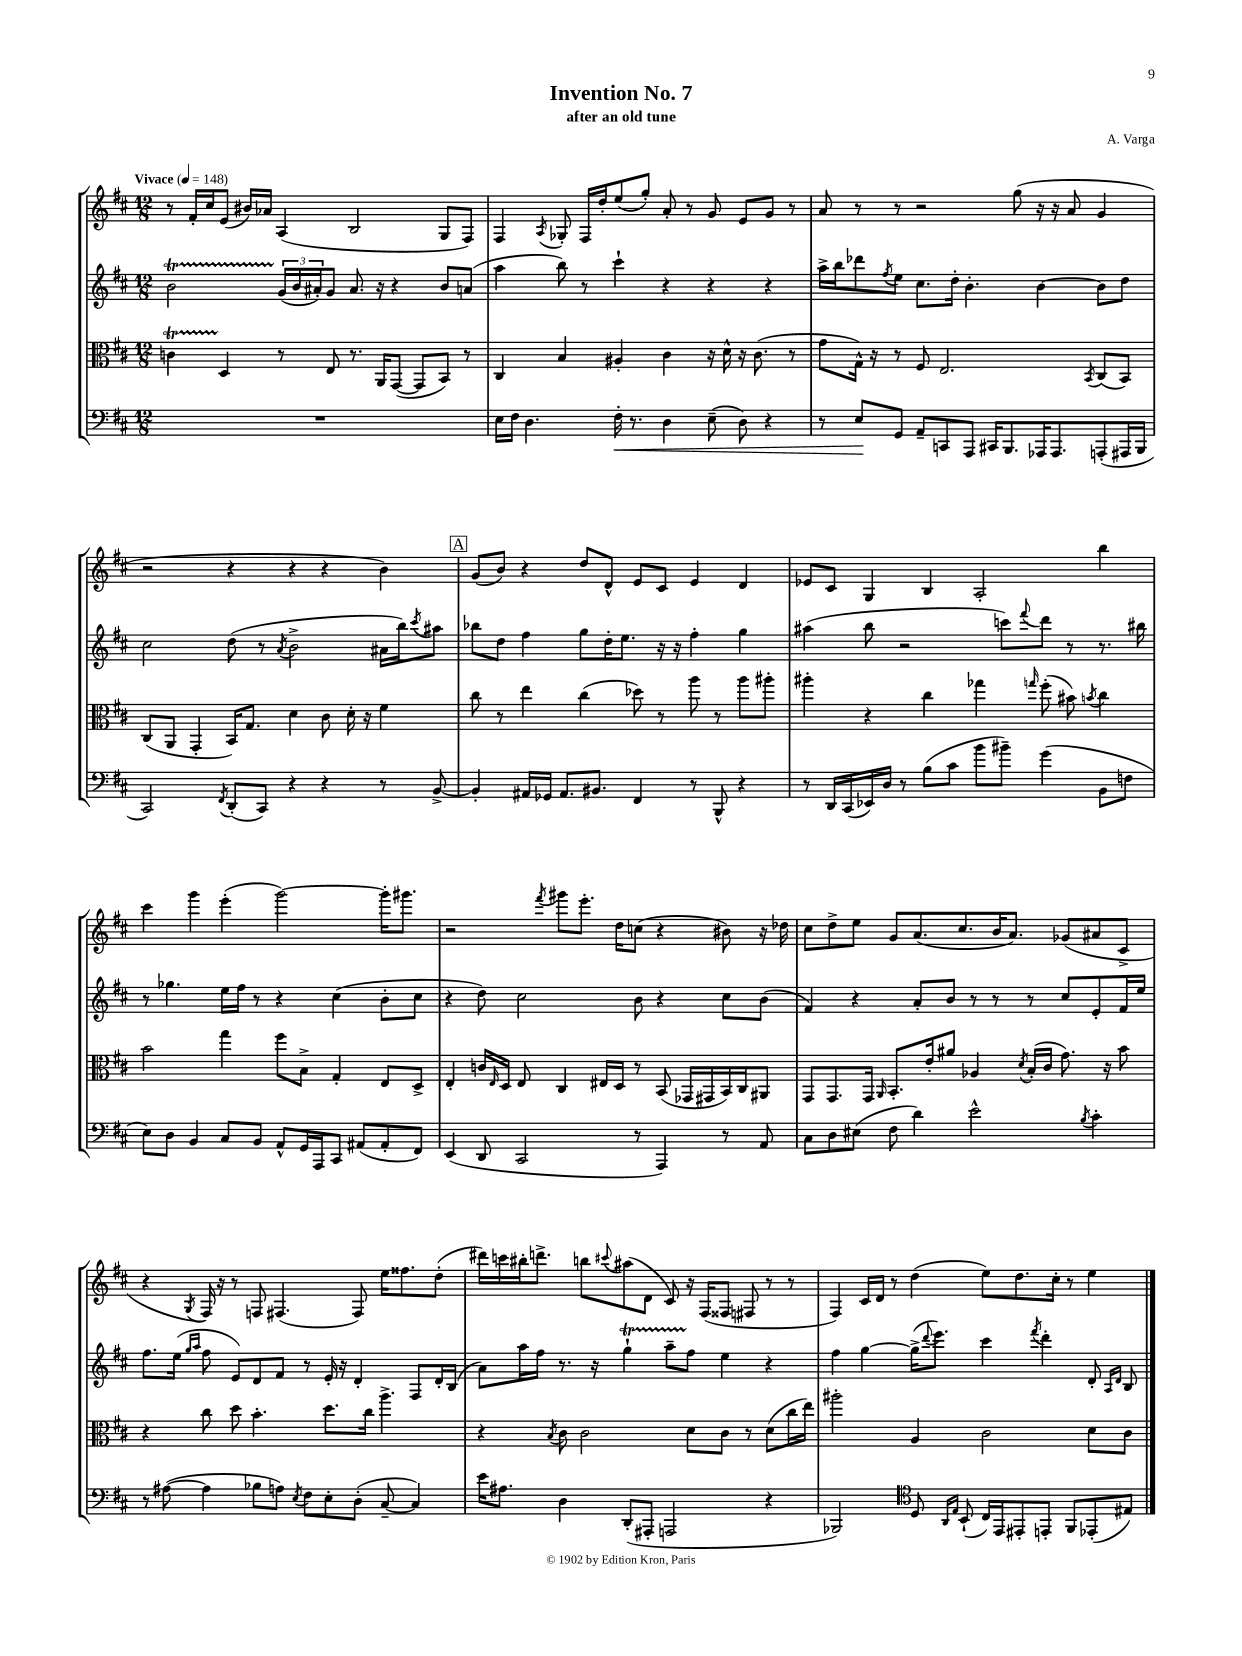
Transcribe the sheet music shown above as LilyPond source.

\header { title = "Invention No. 7" composer = "A. Varga" subtitle = "after an old tune" }
<<
\new StaffGroup <<
\new Staff = "s0" {
    \clef treble \key d \major \numericTimeSignature \time 12/8 \tempo "Vivace" 4 = 148
    r8 fis'16-. cis''16 e'8( bis'16) aes'16 a4( b2 g8 fis8) |
    fis4 \acciaccatura { a8 } ges8-. fis16 d''16-. e''8( g''8-.) a'8-. r8 g'8 e'8 g'8 r8 |
    a'8 r8 r8 r2 g''8( r16 r16 a'8 g'4 |
    r2 r4 r4 r4 b'4) |
    \mark \markup { \box "A" } g'8( b'8) r4 d''8 d'8-^ e'8 cis'8 e'4 d'4 |
    ees'8 cis'8 g4 b4 a2-. b''4 |
    cis'''4 g'''4 e'''4-.( g'''2~) g'''16-. gis'''8. |
    r2 \acciaccatura { fis'''8 } gis'''8 e'''8.-. d''16 c''8( r4 bis'8) r16 des''16 |
    cis''8 d''8-> e''8 g'8 a'8.( cis''8. b'16 a'8.) ges'8( ais'8 cis'8-> |
    r4 \acciaccatura { g8 } fis16) r16 r8 f8 fis4.( fis8) e''16 fisis''8. d''8-.( |
    dis'''16) c'''16 bis''16-. d'''8.-> b''8 \appoggiatura { cis'''8 } ais''8( d'8 cis'8) r16 fis16( fisis8 fis8 r8 r8 |
    fis4) cis'16 d'16 r8 d''4( e''8) d''8. cis''16-. r8 e''4 \bar "|." |
}
\new Staff = "s1" {
    \clef treble \key d \major \numericTimeSignature \time 12/8
    b'2\startTrillSpan \tuplet 3/2 { g'16\stopTrillSpan( b'16 ais'16-.) } g'8 ais'8. r16 r4 b'8 a'8( |
    a''4 b''8) r8 cis'''4-! r4 r4 r4 |
    a''16-> b''16 des'''8 \acciaccatura { fis''8 } e''8 cis''8. d''16-. b'4.-. b'4~ b'8 d''8 |
    cis''2 d''8( r8 \acciaccatura { a'8 } b'2-> ais'16 b''16) \acciaccatura { cis'''8 } ais''8 |
    \mark \markup { \box "A" } bes''8 d''8 fis''4 g''8 d''16-. e''8. r16 r16 fis''4-. g''4 |
    ais''4( b''8 r2 c'''8) \appoggiatura { fis'''8 } d'''8 r8 r8. bis''16 |
    r8 ges''4. e''16 fis''16 r8 r4 cis''4( b'8-. cis''8 |
    r4 d''8) cis''2 b'8 r4 cis''8 b'8( |
    fis'4) r4 a'8-. b'8 r8 r8 r8 cis''8 e'8-. fis'16 e''16 |
    fis''8. e''16( \grace { g''16 a''16 } fis''8 e'8) d'8 fis'8 r8 e'16-. r16 d'4-. fis8 d'16-. b16( |
    a'8) a''16 fis''16 r8. r16 g''4-!\startTrillSpan a''8-- fis''8\stopTrillSpan e''4 r4 |
    fis''4 g''4~ g''16->( \appoggiatura { d'''8 } e'''8.) cis'''4 \acciaccatura { fis'''8 } d'''4-. d'8-. \grace { a16 d'16 } b8 \bar "|." |
}
\new Staff = "s2" {
    \clef alto \key d \major \numericTimeSignature \time 12/8
    c'4\startTrillSpan d4\stopTrillSpan r8 e8 r8. a,16 g,8~( g,8 b,8) r8 |
    cis4 b4 ais4-. cis'4 r16 d'16-^ r16 cis'8.( r8 |
    g'8 g16-^) r16 r8 fis8 e2. \acciaccatura { b,8 } cis8( b,8) |
    cis8( a,8 g,4-. b,16) g8. d'4 cis'8 d'16-. r16 fis'4 |
    \mark \markup { \box "A" } cis''8 r8 e''4 cis''4( des''8) r8 a''8 r8 a''8 ais''8-. |
    ais''4-. r4 cis''4 ges''4 \grace { g''16 } fis''8-.( bis'8) \acciaccatura { b'8 } cis''4 |
    b'2 g''4 fis''8 b8-> g4-. e8 d8-> |
    e4-. c'16 \grace { e16 } d16 e8 cis4 eis16 d16 r8 b,8( ges,16 gis,16 b,16) cis16 ais,8 |
    g,8 g,8. g,16 \grace { a,16 } b,8.-. e'16-. ais'8 aes4 \acciaccatura { d'8 } b16-.( cis'16 g'8.) r16 b'8 |
    r4 cis''8 d''8 b'4.-. d''8. cis''16 a''4.-> |
    r4 \acciaccatura { b8 } cis'8 cis'2 d'8 cis'8 r8 d'8( cis''16 e''16) |
    ais''2-. a4 cis'2 d'8 cis'8 \bar "|." |
}
\new Staff = "s3" {
    \clef bass \key d \major \numericTimeSignature \time 12/8
    R1. |
    e16 fis16 d4. fis16-.\< r8. d4 e8--( d8) r4 |
    r8 e8\! g,8 a,8-- c,8 a,,8 cis,16 b,,8. aes,,16 aes,,8. a,,8-.( ais,,16 b,,16 |
    cis,2) \acciaccatura { fis,8 } d,8-.( cis,8) r4 r4 r8 b,8~-> |
    \mark \markup { \box "A" } b,4-. ais,16 ges,16 ais,8. bis,8. fis,4 r8 b,,8-^ r4 |
    r8 d,16 cis,16( ees,16) d16 r8 b8( cis'8 b'8 bis'8--) g'4( b,8 f8 |
    e8) d8 b,4 cis8 b,8 a,8-^ g,16 a,,16 cis,8 ais,8( ais,8-. fis,8) |
    e,4( d,8 cis,2 r8 a,,4) r8 a,8 |
    cis8 d8 eis8( fis8 d'4) e'2-^ \acciaccatura { b8 } cis'4-. |
    r8 ais8~( ais4 bes8 a8) \acciaccatura { e8 } fis8 e8-. d8-.( cis8~-- cis4) |
    e'16 ais8. d4 d,8-.( ais,,8-. a,,2 r4 |
    bes,,2) \clef tenor d8 \grace { a,16 e16 } b,8-!( cis16) e,16 eis,8-. e,8-. fis,8 ees,8-.( eis8) \bar "|." |
}
>>
>>
\layout { \context { \Score \remove "Bar_number_engraver" } }
